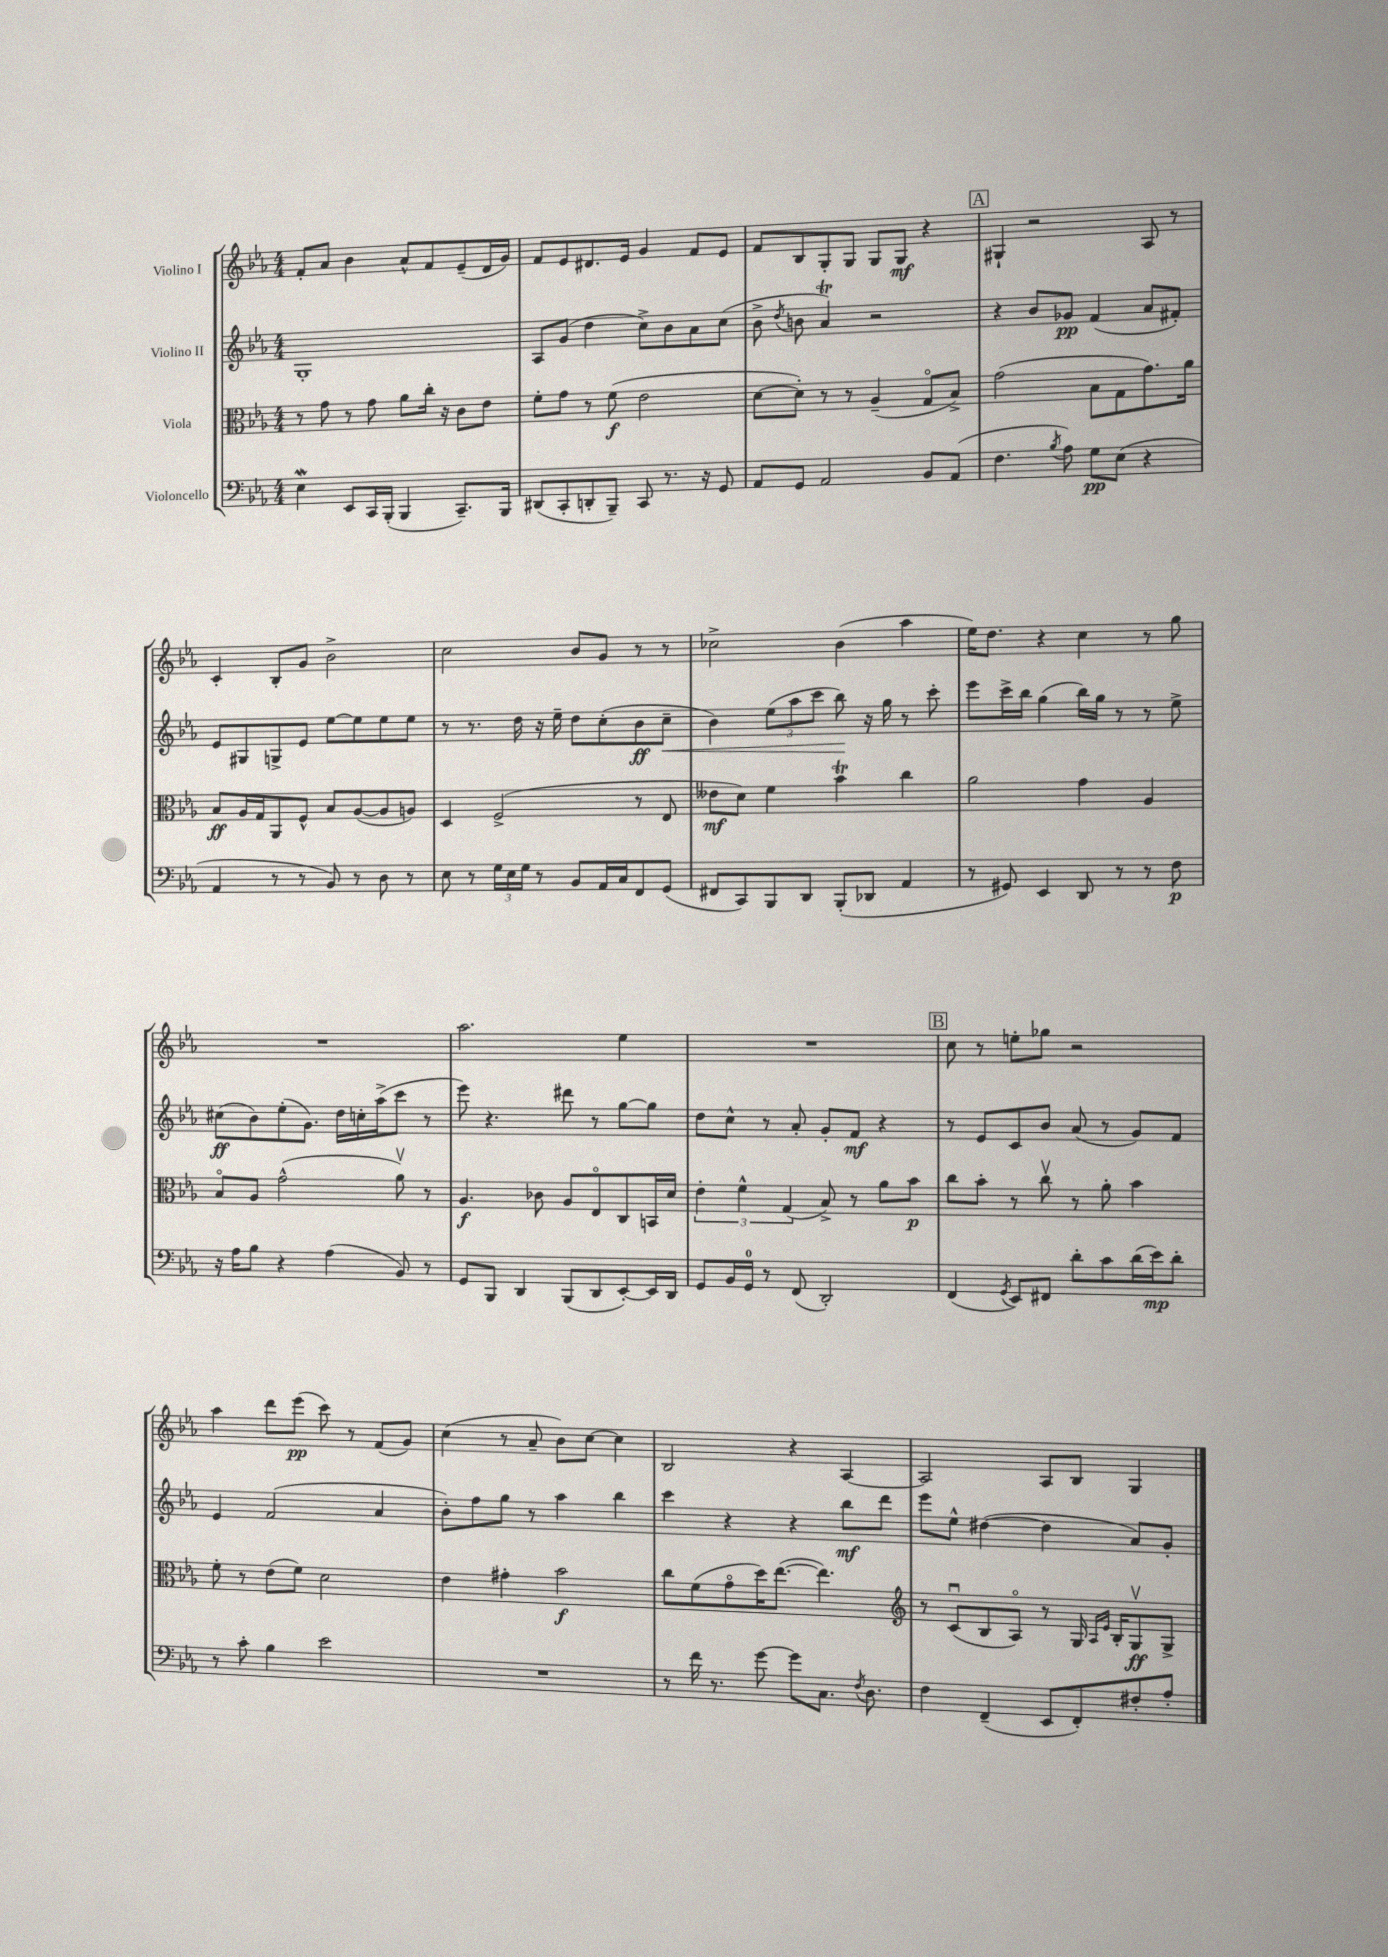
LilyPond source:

<<
\new StaffGroup <<
\new Staff = "s0" \with { instrumentName = "Violino I" } {
    \clef treble \key ees \major \numericTimeSignature \time 4/4
    \autoBeamOff f'8[-. aes'8] bes'4 aes'8[-^ f'8 ees'8--( d'16 g'16]) |
    f'8[ ees'8 dis'8. ees'16] g'4 f'8[ ees'8] |
    f'8[ bes8 g8-. g8] g8[ g8]\mf r4 |
    \mark \markup { \box "A" } gis4-! r2 aes8 r8 |
    c'4-. bes8[-. g'8] bes'2-> |
    c''2 bes'8[ g'8] r8 r8 |
    ces''2-> bes'4( aes''4 |
    ees''16[) d''8.] r4 c''4 r8 g''8 |
    R1 |
    aes''2. ees''4 |
    R1 |
    \mark \markup { \box "B" } c''8 r8 e''8[-. ges''8] r2 |
    aes''4 d'''8[ ees'''8]\pp( c'''8) r8 f'8[( g'8]) |
    c''4( r8 aes'8-- bes'8[) c''8]~ c''4 |
    bes2 r4 aes4~ |
    aes2 aes8[ bes8] g4 \bar "|." |
}
\new Staff = "s1" \with { instrumentName = "Violino II" } {
    \clef treble \key ees \major \numericTimeSignature \time 4/4
    \autoBeamOff g1-. |
    aes8[ g'8]( d''4 c''8[->) bes'8 aes'8 c''8]( |
    bes'8-> \acciaccatura { d''8 } b'8 aes'4\trill) r2 |
    \mark \markup { \box "A" } r4 bes'8[ ges'8]\pp f'4( aes'8[ fis'8]-.) |
    ees'8[ gis8 g8-> ees'8] ees''8[~ ees''8 ees''8 ees''8] |
    r8 r8. d''16 r16 ees''16-- d''8[ c''8-.( bes'8\ff c''8]--\< |
    bes'4) \tuplet 3/2 { ees''8[( aes''8 c'''8] } bes''8\!) r16 g''16 r8 c'''8-. |
    ees'''8[ c'''16-> bes''16] g''4( bes''16[) g''16] r8 r8 ees''8-> |
    cis''8[\ff( bes'8) ees''8-.( g'8.]) d''16[ c''16-. aes''16->( c'''8] r8 |
    ees'''8) r4. dis'''8 r8 g''8[~ g''8] |
    d''8[ c''8]-^ r8 aes'8-. g'8[-. f'8]\mf r4 |
    \mark \markup { \box "B" } r8 ees'8[ c'8 bes'8] aes'8( r8 g'8[) f'8] |
    ees'4 f'2( aes'4 |
    bes'8[-.) f''8 g''8] r8 aes''4 bes''4 |
    c'''4 r4 r4 bes''8[\mf d'''8] |
    ees'''8[ ees''8]-^ dis''4~( dis''4 aes'8[) g'8]-. \bar "|." |
}
\new Staff = "s2" \with { instrumentName = "Viola" } {
    \clef alto \key ees \major \numericTimeSignature \time 4/4
    \autoBeamOff r8 g'8 r8 g'8 aes'8[ c''16]-. r16 c'8[ ees'8] |
    f'8[-. g'8] r8 f'8\f( ees'2 |
    d'8[~ d'8]-.) r8 r8 aes4--( g8[\flageolet bes8]->) |
    \mark \markup { \box "A" } g'2( bes8[ g8 g'8.) aes'16] |
    bes8[\ff aes16 g16 aes,8 f8]-^ bes8[ aes8~( aes8 a8]) |
    d4 f2->( r8 ees8 |
    eeses'8[\mf d'8]) f'4 bes'4\trill c''4 |
    aes'2 g'4 aes4 |
    bes8[\flageolet aes8] g'2-^( aes'8\upbow) r8 |
    aes4.\f ces'8 aes8[ ees8\flageolet c8 b,16 d'16] |
    \tuplet 3/2 { ees'4-. f'4-^ g4( } bes8->) r8 aes'8[ bes'8]\p |
    \mark \markup { \box "B" } c''8[ bes'8]-. r8 c''8\upbow r8 aes'8-. bes'4 |
    f'8-. r8 ees'8[( f'8]) d'2 |
    ees'4 gis'4-. bes'2\f |
    c''8[ f'8( g'8\flageolet d''16) ees''8.]~( ees''4.) |
    \clef treble r8 c'8[\downbow( bes8 aes8]\flageolet) r8 g16 \grace { aes16[ ees'16] } bes16[-. g8\upbow\ff g8]-> \bar "|." |
}
\new Staff = "s3" \with { instrumentName = "Violoncello" } {
    \clef bass \key ees \major \numericTimeSignature \time 4/4
    \autoBeamOff ees4\mordent ees,8[ c,16 bes,,16]-.( bes,,4 c,8.[--) bes,,16] |
    dis,8[( c,8-. d,8-. bes,,8]--) c,8 r8. r16 g,8 |
    aes,8[ g,8] aes,2 bes,8[ aes,8]( |
    \mark \markup { \box "A" } f4. \acciaccatura { bes8 } aes8) g8[\pp ees8]( r4 |
    aes,4 r8 r8 bes,8) r8 d8 r8 |
    ees8 r8 \tuplet 3/2 { g16[ ees16 g16] } r8 bes,8[ aes,16 c16 f,8 g,8]( |
    fis,8[ c,8) bes,,8 d,8] bes,,8[-.( des,8] aes,4 |
    r8 gis,8) ees,4 d,8 r8 r8 f8\p |
    r16 aes16[ bes8] r4 aes4( bes,8) r8 |
    g,8[ bes,,8] d,4 bes,,8[( d,8 ees,8~-.) ees,16 d,16] |
    g,8[ bes,16 g,16]-0 r8 f,8( d,2-.) |
    \mark \markup { \box "B" } f,4( \acciaccatura { g,8 } ees,8[) fis,8] d'8[-. c'8 d'16( ees'16\mp) d'8]-. |
    r8 c'8-. bes4 ees'2 |
    R1 |
    r8 f'16 r8. g'8~ g'8[ c8.] \acciaccatura { f8 } d8. |
    f4 f,4--( ees,8[ f,8-.) fis8-. aes8]-. \bar "|." |
}
>>
>>
\layout { \context { \Score \remove "Bar_number_engraver" } }
